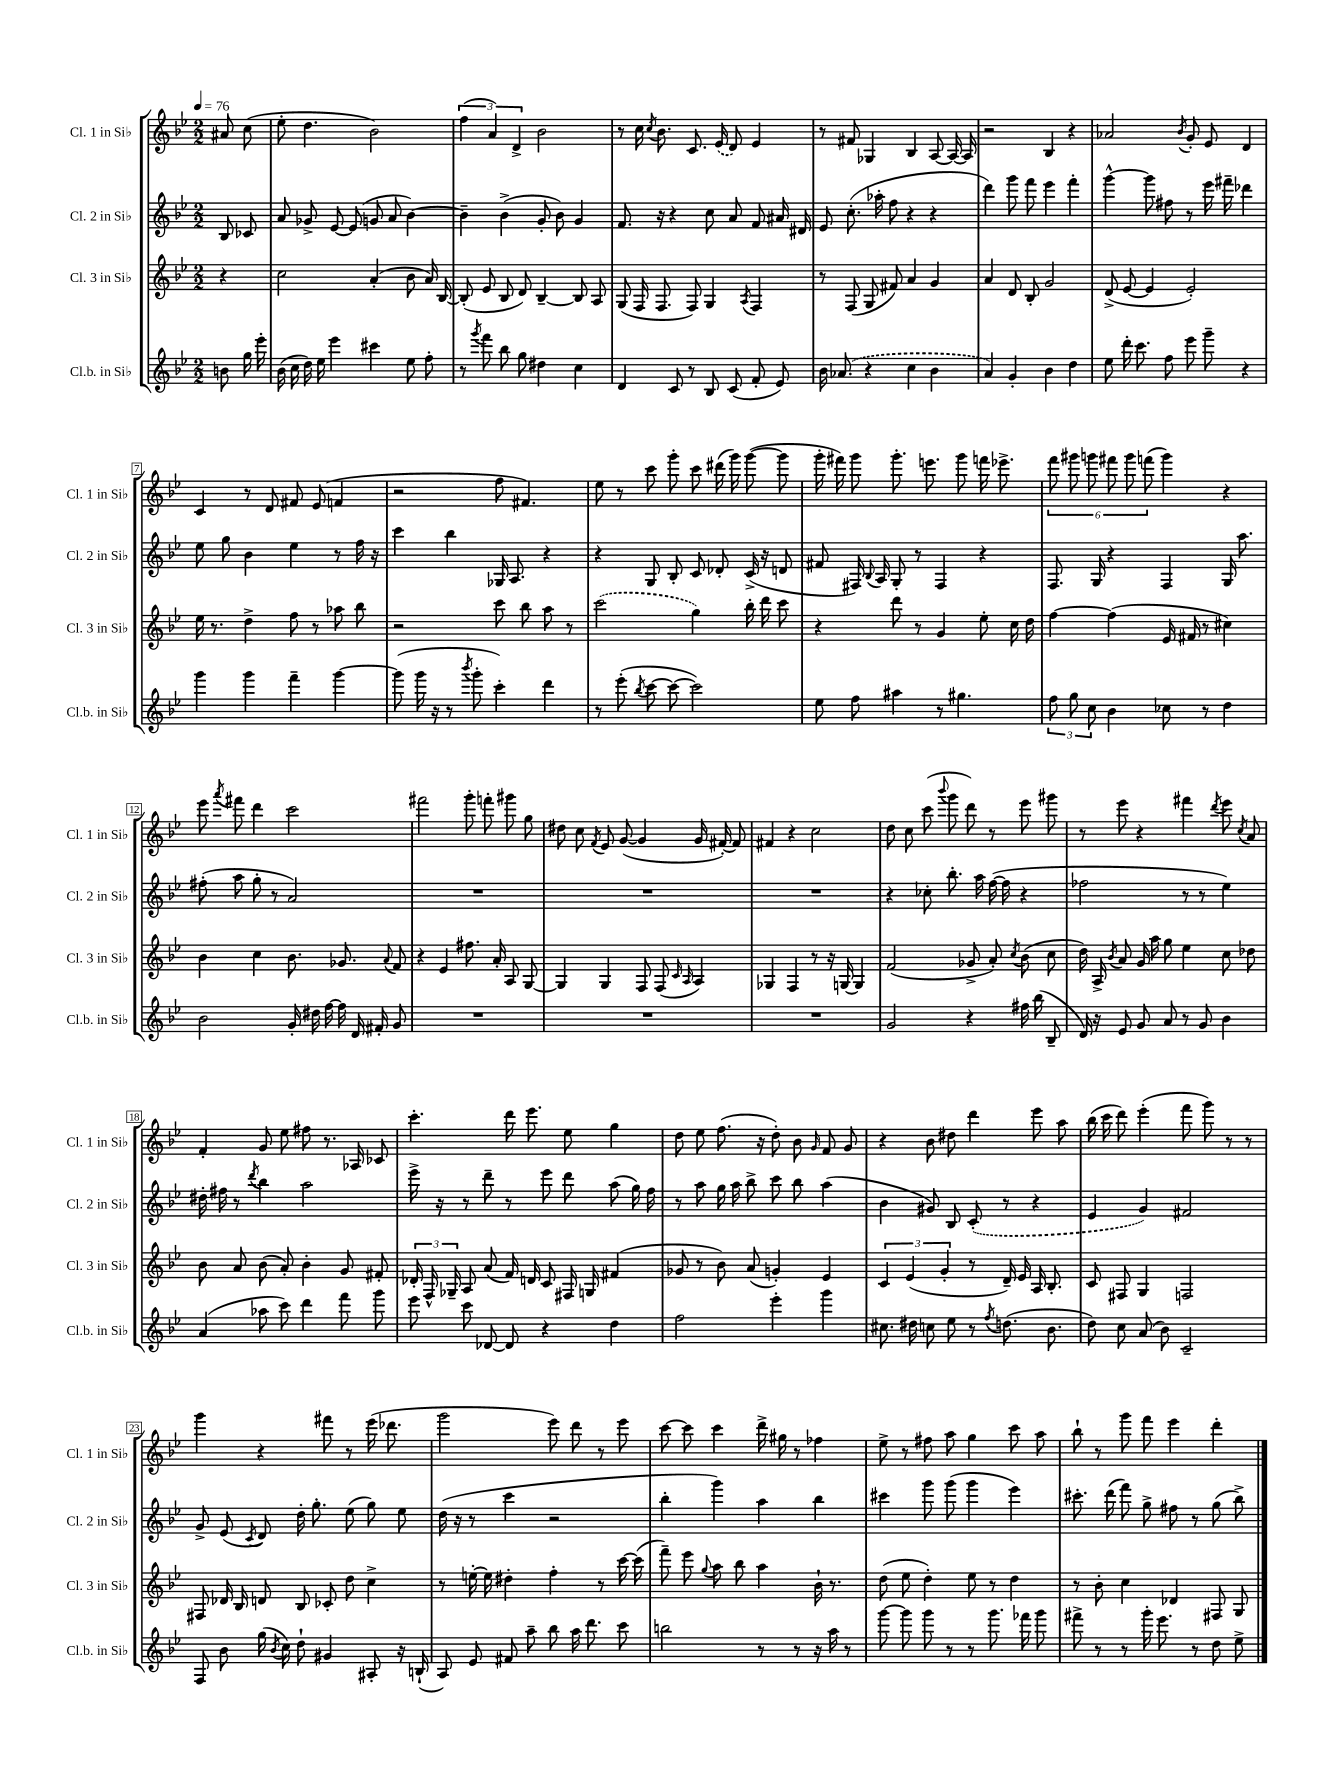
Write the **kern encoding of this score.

**kern	**kern	**kern	**kern
*part4	*part3	*part2	*part1
*staff4	*staff3	*staff2	*staff1
*I"Cl.b. in Si♭	*I"Cl. 3 in Si♭	*I"Cl. 2 in Si♭	*I"Cl. 1 in Si♭
*I'Cl.b. in Si♭	*I'Cl. 3 in Si♭	*I'Cl. 2 in Si♭	*I'Cl. 1 in Si♭
*clefG2	*clefG2	*clefG2	*clefG2
*k[b-e-]	*k[b-e-]	*k[b-e-]	*k[b-e-]
*M2/2	*M2/2	*M2/2	*M2/2
*MM76	*MM76	*MM76	*MM76
=	=	=	=
8bn\	4r	8B-/	8a#X/
16gg\	.	8c-X/	(8cc\
16eee-'\	.	.	.
=1	=1	=1	=1
(16b-\	2cc\	8a/	8ee-'\
16cc\	.	.	.
16dd\)	.	8g-X^/	4.dd\
16ee-\	.	.	.
4eee-\	.	[8e-/	.
.	.	(8e-/]	.
4ccc#X\	(4a'/	8gn/	2b-\)
.	.	8a/	.
8ee-\	8b-\	[4b-\)	.
8ff'\	16a/)	.	.
.	[16B-/	.	.
=2	=2	=2	=2
8r	(8B-'/]	4b-~\]	(6ff\
8qggg/	.	.	.
8fff\	8e-/	.	.
.	.	.	6a/)
8bb-\	8B-/	(4b-^\	.
.	.	.	6d^/
8gg\	8d/)	.	.
4dd#X\	[4B-~/	8g'/	2b-\
.	.	8b-\)	.
4cc\	8B-/]	4g/	.
.	8A/	.	.
=3	=3	=3	=3
4d/	(8G/	8.f/	8r
.	16F/	.	16cc\
.	.	.	8qcc/
.	8.F/	16r	8.b-\
8c/	.	4r	.
8r	8F/)	.	8.c/
8B-/	4G/	8cc\	.
.	.	.	(16e-/
(8c/	.	8a/	8d/)
.	8qA/	.	.
8f'/	4F/	8f/	4e-/
8e-/)	.	16a#X/	.
.	.	16d#X/	.
=4	=4	=4	=4
16b-\	8r	8e-/	8r
(8.a-X/	.	.	.
.	(8F/	(8.cc'\	8f#X/
4r	8G/	.	4G-X/
.	.	16aa-X'\	.
.	8f#X/)	8ff\	.
4cc\	4a/	4r	4B-/
4b-\	4g/	4r	[8A/
.	.	.	16A/_
.	.	.	16A/]
=5	=5	=5	=5
4a/)	4a/	4ddd\)	2r
4g'/	8d/	8ggg\	.
.	8B-'/	8fff\	.
4b-\	2g/	4eee-\	4B-/
4dd\	.	4fff'\	4r
=6	=6	=6	=6
8ee-\	(8d^/	[4ggg^^\	2a-X/
16ddd'\	[8e-/	.	.
8.ccc\	.	.	.
.	4e-/]	8ggg\]	.
8ff\	.	8ff#X\	.
.	.	.	8qb-/
8eee-\	2e-'/)	8r	8g'/
8ggg~\	.	16eee-\	8e-/
.	.	16fff#X~\	.
4r	.	4ddd-X\	4d/
!!LO:LB:g=z
=7	=7	=7	=7
4ggg\	16ee-\	8ee-\	4c/
.	8.r	.	.
.	.	8gg\	.
4ggg\	4dd^\	4b-\	8r
.	.	.	8d/
4fff~\	8ff\	4ee-\	8f#X/
.	8r	.	(8e-/
[4ggg\	8aa-X\	8r	4fn/
.	8bb-\	16ff\	.
.	.	16r	.
=8	=8	=8	=8
(8ggg\]	2r	4ccc\	2r
16ggg\	.	.	.
16r	.	.	.
8r	.	4bb-\	.
8qbbb-/	.	.	.
8ggg'\	.	.	.
4ccc'\)	8ccc\	16G-X/	8ff\
.	.	8.A/	.
.	8bb-\	.	4.f#X/)
4ddd\	8aa\	4r	.
.	8r	.	.
=9	=9	=9	=9
8r	(2ccc\	4r	8ee-\
(8eee-'\	.	.	8r
8qbb-/	.	.	.
[8ccc\	.	8G/	8ccc\
8ccc\_	.	8B-'/	8ggg'\
2ccc\])	4gg\)	8c/	8ccc\
.	.	8d-X'/	(16ddd#X\
.	.	.	16ggg\)
.	16bb-'\	(16c^/	([8ggg\
.	16ddd\	16r	.
.	8ccc\	8dn/	8ggg\]
=10	=10	=10	=10
8ee-\	4r	8f#X/	16ggg'\
.	.	.	16fff#X\)
8ff\	.	16F#X/)	8ggg\
.	.	8qqB-/	.
.	.	16A/	.
4aa#X\	8ddd\	8G'/	8.ggg'\
.	8r	8r	.
.	.	.	8.eeen\
8r	4g/	4F#/	.
4.gg#X\	.	.	8ggg\
.	8ee-'\	4r	16fffn\
.	.	.	8.eee-X^\
.	16cc\	.	.
.	16dd\	.	.
=11	=11	=11	=11
12ff\	[4ff\	8.F/	12fff\
12gg\	.	.	12ggg#X\
12cc\	.	.	12gggn\
.	.	16G/	.
4b-\	(4ff\]	4r	12fff#X\
.	.	.	12ggg\
.	.	.	(12fffn\
8cc-X\	16e-/	4F/	4ggg\)
.	16f#X/	.	.
8r	8r	.	.
4dd\	4cc#X\)	16G/	4r
.	.	8.aa\	.
!!LO:LB:g=z
=12	=12	=12	=12
2b-\	4b-\	(8ff#X'\	8eee-\
.	.	.	8qaaa/
.	.	8aa\	8fff#X\
.	4cc\	8gg'\	4ddd\
.	.	8r	.
16g'/	8.b-\	2a/)	2ccc\
16dd#X\	.	.	.
[16ff\	.	.	.
16ff\]	8.g-X/	.	.
16d/	.	.	.
16f#X'/	.	.	.
.	8qqa/	.	.
8g/	8f/	.	.
=13	=13	=13	=13
1r	4r	1r	2fff#X\
.	4e-/	.	.
.	8.ff#X\	.	8ggg'\
.	.	.	8fffn'\
.	16a'/	.	.
.	8A/	.	8ggg#X\
.	[8G/	.	8gg\
=14	=14	=14	=14
1r	4G/]	1r	8dd#X\
.	.	.	8cc\
.	.	.	8qf/
.	4G/	.	8e-/
.	.	.	([8g/
.	8F/	.	4g/]
.	(8F/	.	.
.	16qqc/	.	.
.	16qqA/	.	.
.	4A/)	.	16g/
.	.	.	[16f#X'/)
.	.	.	8f#/]
=15	=15	=15	=15
1r	4G-X/	1r	4f#X/
.	4F/	.	4r
.	8r	.	2cc\
.	16r	.	.
.	[16Gn/	.	.
.	4G/]	.	.
=16	=16	=16	=16
2g/	(2f/	4r	8dd\
.	.	.	8cc\
.	.	8cc-X'\	(8ccc\
.	.	.	8qqbbb-/
.	.	8.bb-'\	8ggg\
4r	8g-X^/	.	8ddd\)
.	.	16aa\	.
.	8a'/)	([16ff\	8r
.	.	16ff\]	.
.	8qcc/	.	.
16ff#X\	(8b-\	4r	8eee-\
(16bb-\	.	.	.
8B-~/	8cc\	.	8ggg#X\
=17	=17	=17	=17
16d/)	16dd\)	2ff-X\	8r
16r	16A^/	.	.
.	8qb-/	.	.
8e-/	8a/	.	8eee-\
8g/	16g/	.	4r
.	16aa\	.	.
8a/	8gg\	.	.
8r	4ee-\	8r	4fff#X\
8g/	.	8r	.
.	.	.	8qddd/
4b-\	8cc\	4ee-\)	8eee-\
.	.	.	8qcc/
.	8dd-X\	.	8a/
!!LO:LB:g=z
=18	=18	=18	=18
(4a/	8b-\	16dd#X'\	4f'/
.	.	16ff#X\	.
.	8a/	8r	.
.	.	8qddd/	.
8aa-X\	(8b-\	4bb-\	8g/
8ccc\)	8a'/)	.	8ee-\
4ddd\	4b-'\	2aa\	8ff#X\
.	.	.	8.r
8fff\	8g/	.	.
.	.	.	16A-X/
8ggg\	8f#X'/	.	8c-X/
=19	=19	=19	=19
8eee-\	24d-X'/	16eee-^\	4.ccc'\
.	24F^^/	.	.
.	.	16r	.
.	24G-X~/	.	.
8ccc\	8A/	8r	.
[8d-X/	(8a/	8ddd~\	.
8d-/]	16f/)	8r	16ddd\
.	16dn/	.	8.eee-\
4r	8c/	8eee-\	.
.	16F#X/	8ddd\	8ee-\
.	16Gn/	.	.
4dd\	(4f#X/	(8aa\	4gg\
.	.	16gg\)	.
.	.	16ff\	.
=20	=20	=20	=20
2ff\	8g-X/	8r	8dd\
.	8r	8aa\	8ee-\
.	8b-\)	16gg\	(8.ff\
.	.	16aa\	.
.	(8a/	8bb-^\	.
.	.	.	16r
4eee-'\	4gn'/)	8ccc\	8dd'\)
.	.	8bb-\	8b-\
.	.	.	16qqg/
4ggg\	4e-/	(4aa\	8f/
.	.	.	8g/
=21	=21	=21	=21
8.cc#X\	6c/	4b-\	4r
.	(6e-/	.	.
16dd#X\	.	.	.
8ccn\	.	8g#X/)	8b-\
.	6g'/	.	.
8ee-\	.	8B-/	8dd#X\
8r	8r	(8c'/	4ddd\
8qff/	.	.	.
(8.ddn\	16d~/)	8r	.
.	16e-/	.	.
.	16A/	4r	8eee-\
8.b-\	8.B-'/	.	.
.	.	.	8aa\
=22	=22	=22	=22
8dd\)	8c/	4e-/	(16bb-\
.	.	.	16ccc\
8cc\	8F#X/	.	8ddd\)
(8a/	4G/	4g/)	(4eee-'\
8b-\)	.	.	.
2c~/	2Fn/	2f#X/	8fff\
.	.	.	8ggg\)
.	.	.	8r
.	.	.	8r
!!LO:LB:g=z
=23	=23	=23	=23
8F/	8F#X/	8g^/	4ggg\
8b-\	16d-X/	(8e-/	.
.	16B-/	.	.
.	.	8qc/	.
(16gg\	8dn/	8d/)	4r
8qb-/	.	.	.
16cc\)	.	.	.
8dd`\	8B-/	16dd'\	.
.	.	8.gg'\	.
4g#X/	8c-X'/	.	8fff#X\
.	8dd\	(8ee-\	8r
8A#X'/	4cc^\	8gg\)	(16eee-\
.	.	.	8.ddd-X\
16r	.	8ee-\	.
(16Bn`/	.	.	.
=24	=24	=24	=24
8A/)	8r	(16dd\	2ggg\
.	.	16r	.
8e-/	[16een'\	8r	.
.	16ee\]	.	.
8f#X/	4dd#X'\	4ccc\	.
8aa~\	.	.	.
8bb-\	4ff'\	2r	8eee-\)
16aa\	.	.	8ddd\
8.ddd\	.	.	.
.	8r	.	8r
8ccc\	[16ccc\	.	8eee-\
.	(16ccc\]	.	.
=25	=25	=25	=25
2bbn\	8fff~\)	4bb-'\	[8ccc\
.	8eee-\	.	8ccc\]
.	8qqgg/	.	.
.	8aa\	4ggg\)	4ccc\
.	8bb-\	.	.
8r	4aa\	4aa\	16ddd^\
.	.	.	16gg#X\
8r	.	.	8r
16r	16b-`\	4bb-\	4ff-X\
16aa\	8.r	.	.
8r	.	.	.
=26	=26	=26	=26
[8ggg\	(8dd\	4ccc#X\	8ee-^\
8ggg\]	8ee-\	.	8r
8ggg\	4dd'\)	8ggg\	8ff#X\
8r	.	(8ggg\	8aa\
8r	8ee-\	4ggg\	4gg\
8.ggg\	8r	.	.
.	4dd\	4eee-\)	8ccc\
16fff-X\	.	.	.
8ggg\	.	.	8aa\
=27	=27	=27	=27
8fff#X^\	8r	8.ccc#X'\	8bb-`\
8r	8b-'\	.	8r
.	.	(16ddd\	.
8r	4cc\	8fff\)	8ggg\
16ggg'\	.	8gg^\	8fff\
8.eee-\	.	.	.
.	4d-X/	8ff#X\	4eee-\
8r	.	8r	.
8dd\	8F#X/	(8gg\	4ddd'\
8ee-^\	8G/	8bb-^\)	.
==	==	==	==
*-	*-	*-	*-
